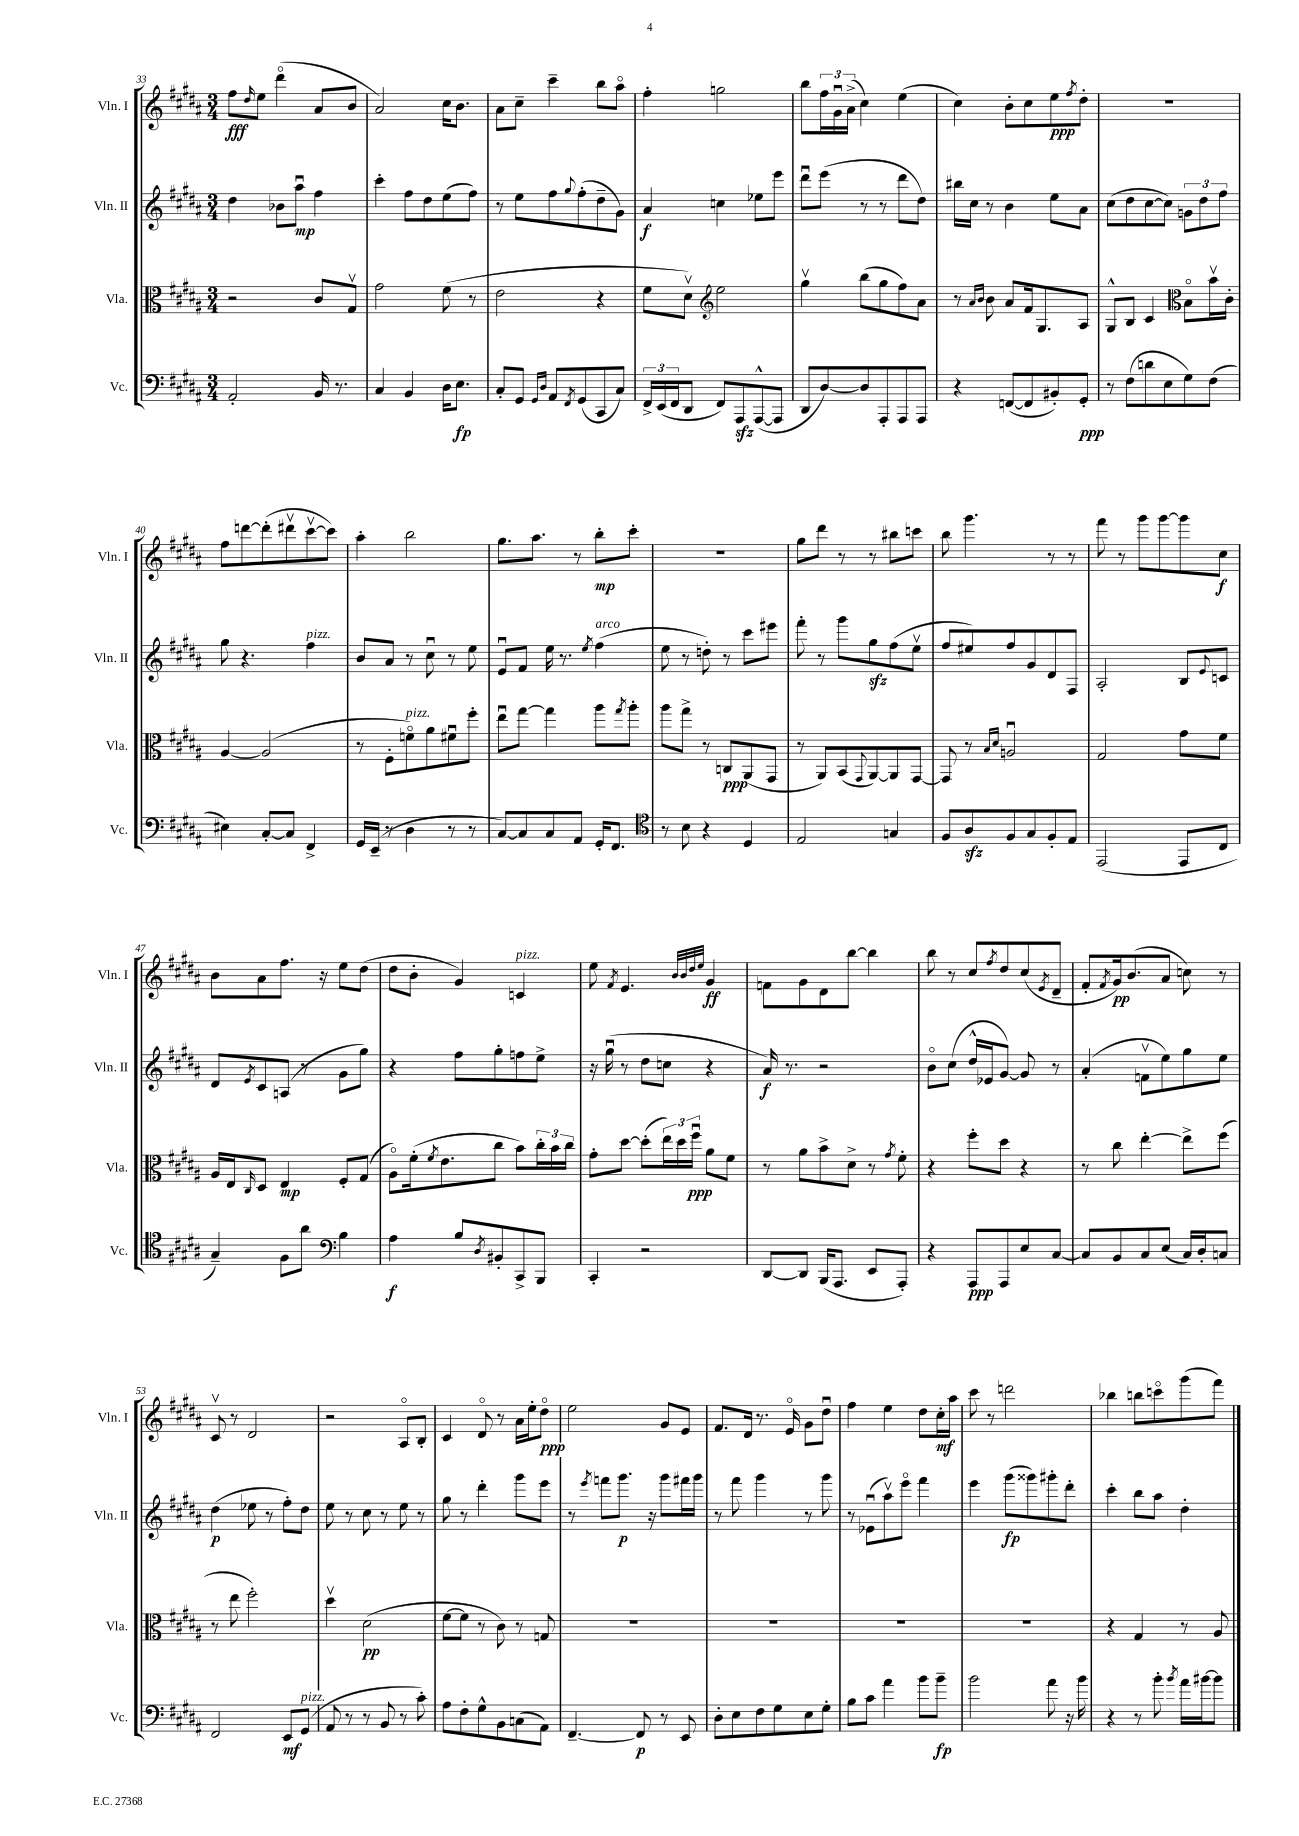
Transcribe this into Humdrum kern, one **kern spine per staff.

**kern	**dynam	**kern	**dynam	**kern	**dynam	**kern	**dynam
*part4	*part4	*part3	*part3	*part2	*part2	*part1	*part1
*staff4	*staff4	*staff3	*staff3	*staff2	*staff2	*staff1	*staff1
*I"Vc.	*	*I"Vla.	*	*I"Vln. II	*	*I"Vln. I	*
*I'Vc.	*	*I'Vla.	*	*I'Vln. II	*	*I'Vln. I	*
*clefF4	*	*clefC3	*	*clefG2	*	*clefG2	*
*k[f#c#g#d#a#]	*	*k[f#c#g#d#a#]	*	*k[f#c#g#d#a#]	*	*k[f#c#g#d#a#]	*
*M3/4	*	*M3/4	*	*M3/4	*	*M3/4	*
=33	=33	=33	=33	=33	=33	=33	=33
2AA#'/	.	2r	.	4dd#\	.	8ff#\L	fff
.	.	.	.	.	.	16qqdd#/	.
.	.	.	.	.	.	8ee\J	.
.	.	.	.	8b-X\L	.	(4ddd#\	.
.	.	.	.	8aa#u\J	mp	.	.
16BB/	.	8c#/L	.	4ff#\	.	8a#/L	.
8.r	.	.	.	.	.	.	.
.	.	8G#v/J	.	.	.	8b/J	.
=34	=34	=34	=34	=34	=34	=34	=34
4C#/	.	2g#\	.	4ccc#'\	.	2a#/)	.
4BB/	.	.	.	8ff#\L	.	.	.
.	.	.	.	8dd#\	.	.	.
16D#\KL	.	(8f#\	.	(8ee\	.	16cc#\KL	.
8.E\J	fp	.	.	.	.	8.b\J	.
.	.	8r	.	8ff#\J)	.	.	.
=35	=35	=35	=35	=35	=35	=35	=35
8C#'/L	.	2e\	.	8r	.	8a#\L	.
8GG#/J	.	.	.	8ee\L	.	8cc#~\J	.
16qqGG#/LL	.	.	.	.	.	.	.
16qqD#/JJ	.	.	.	.	.	.	.
8AA#/L	.	.	.	8ff#\	.	4ccc#~\	.
8qFF#/	.	.	.	8qqgg#/	.	.	.
(8GG#/	.	.	.	(8ff#'\	.	.	.
8CC#/	.	4r	.	8dd#~\	.	8bb\L	.
8C#/J)	.	.	.	8g#\J)	.	8aa#\J	.
=36	=36	=36	=36	=36	=36	=36	=36
24FF#^/LL	.	8f#\L	.	4a#/	f	4ff#'\	.
(24EE/	.	.	.	.	.	.	.
24FF#/J	.	.	.	.	.	.	.
8DD#/J	.	8d#v\J)	.	.	.	.	.
*	*	*clefG2	*	*	*	*	*
8FF#/L)	.	2ee\	.	4ccn\	.	2ggn\	.
8AAA#zz/	.	.	.	.	.	.	.
([8AAA#^^/	.	.	.	8ee-X\L	.	.	.
8AAA#/J]	.	.	.	8eee\J	.	.	.
=37	=37	=37	=37	=37	=37	=37	=37
8DD#/L	.	4gg#v\	.	8ddd#u\L	.	8bb\L	.
[8D#/)	.	.	.	(8eee\J	.	24ff#\L	.
.	.	.	.	.	.	24g#u\	.
.	.	.	.	.	.	(24a#^\JJ	.
8D#/]	.	(8bb\L	.	8r	.	4cc#\)	.
8AAA#'/	.	8gg#\	.	8r	.	.	.
8AAA#/	.	8ff#\)	.	8ddd#\L	.	(4ee\	.
8AAA#/J	.	8a#\J	.	8dd#\J)	.	.	.
=38	=38	=38	=38	=38	=38	=38	=38
4r	.	8r	.	16bb#X\LL	.	4cc#\)	.
.	.	.	.	16cc#\JJ	.	.	.
.	.	16qqa#/LL	.	.	.	.	.
.	.	16qqb/JJ	.	.	.	.	.
.	.	8b\	.	8r	.	.	.
([8FFn/L	.	8a#/L	.	4b\	.	8b'\L	.
8FF/]	.	16f#/k	.	.	.	8cc#\	.
.	.	8.G#/	.	.	.	.	.
8BB#X'/)	.	.	.	8ee\L	.	8ee\	ppp
.	.	.	.	.	.	8qff#/	.
8GG#'/J	ppp	8A#/J	.	8a#\J	.	8dd#'\J	.
=39	=39	=39	=39	=39	=39	=39	=39
8r	.	8G#^^/L	.	(8cc#\L	.	2.r	.
(8F#\L	.	8B/J	.	8dd#\	.	.	.
8dn\	.	4c#/	.	[8cc#\	.	.	.
8E\	.	.	.	8cc#\J])	.	.	.
*	*	*clefC3	*	*	*	*	*
8G#\)	.	8B\L	.	12gn\L	.	.	.
.	.	.	.	12dd#\	.	.	.
(8F#\J	.	16bv\L	.	.	.	.	.
.	.	.	.	12ff#\J	.	.	.
.	.	16c#'\JJ	.	.	.	.	.
!!LO:LB:g=z
=40	=40	=40	=40	=40	=40	=40	=40
4E#X\)	.	[4A#/	.	8gg#\	.	8ff#\L	.
.	.	.	.	4.r	.	[8dddn\	.
[8C#'/L	.	(2A#/]	.	.	.	(8ddd'\]	.
8C#/J]	.	.	.	.	.	8ddd#Xv\	.
!	!	!	!	!LO:TX:a:i:t=pizz.	!	!	!
4FF#^/	.	.	.	4ff#\	.	[8ccc#v\	.
.	.	.	.	.	.	8ccc#\J])	.
=41	=41	=41	=41	=41	=41	=41	=41
16GG#/LL	.	8r	.	8b/L	.	4aa#'\	.
(16EE~/JJ	.	.	.	.	.	.	.
8r	.	8F#'\L	.	8a#/J	.	.	.
!	!	!LO:TX:a:i:t=pizz.	!	!	!	!	!
4D#\	.	8fn\)	.	8r	.	2bb\	.
.	.	8a#\	.	8cc#u\	.	.	.
8r	.	8f#Xu\	.	8r	.	.	.
8r	.	8ff#'\J	.	8ee\	.	.	.
=42	=42	=42	=42	=42	=42	=42	=42
[8C#/L)	.	8eeu\L	.	8eu/L	.	8.gg#\L	.
8C#/]	.	[8gg#\J	.	8f#/J	.	.	.
.	.	.	.	.	.	8.aa#\J	.
8C#/	.	4gg#\]	.	16ee\	.	.	.
.	.	.	.	8.r	.	.	.
8AA#/J	.	.	.	.	.	8r	.
.	.	.	.	8qee/	.	.	.
!	!	!	!	!LO:TX:a:i:t=arco	!	!	!
16GG#'/KL	.	8aa#\L	.	(4ff#\	.	8bb'\L	mp
8.FF#/J	.	.	.	.	.	.	.
.	.	8qgg#/	.	.	.	.	.
.	.	8aa#'\J	.	.	.	8ccc#'\J	.
=43	=43	=43	=43	=43	=43	=43	=43
*clefC4	*	*	*	*	*	*	*
8r	.	8aa#\L	.	8ee\	.	2.r	.
8B\	.	8gg#^\J	.	8r	.	.	.
4r	.	8r	.	8ddn'\)	.	.	.
.	.	8Cn/L	ppp	8r	.	.	.
4D#/	.	(8AA#/	.	8ccc#\L	.	.	.
.	.	8GG#/J	.	8eee#X\J	.	.	.
=44	=44	=44	=44	=44	=44	=44	=44
2E/	.	8r	.	8fff#'\	.	8gg#\L	.
.	.	8AA#/L)	.	8r	.	8ddd#\J	.
.	.	(8BB/	.	8ggg#\L	.	8r	.
.	.	8qqGG#/	.	.	.	.	.
.	.	[8AA#/)	.	8gg#zz\	.	8r	.
4Gn/	.	8AA#/]	.	(8ff#\	.	8bb#X\L	.
.	.	[8GG#/J	.	8eev\J	.	8cccn\J	.
=45	=45	=45	=45	=45	=45	=45	=45
8F#/L	.	8GG#/]	.	8ff#/L	.	8bb\	.
8A#zz/	.	8r	.	8ee#X/)	.	4.ggg#\	.
.	.	16qqB/LL	.	.	.	.	.
.	.	16qqd#/JJ	.	.	.	.	.
8F#/	.	2Anu/	.	8ff#/	.	.	.
8G#/	.	.	.	8g#/	.	.	.
8F#'/	.	.	.	8d#/	.	8r	.
8E/J	.	.	.	8F#/J	.	8r	.
=46	=46	=46	=46	=46	=46	=46	=46
(2EE/	.	2G#/	.	2A#'/	.	8fff#\	.
.	.	.	.	.	.	8r	.
.	.	.	.	.	.	8ggg#\L	.
.	.	.	.	.	.	[8ggg#\	.
8EE/L	.	8g#\L	.	8B/L	.	8ggg#\]	.
.	.	.	.	8qqe/	.	.	.
8C#/J	.	8f#\J	.	8cn/J	.	8cc#\J	f
!!LO:LB:g=z
=47	=47	=47	=47	=47	=47	=47	=47
4G#~/)	.	16A#/LL	.	8d#/L	.	8b\L	.
.	.	16E/J	.	.	.	.	.
.	.	16qqC#/	.	8qe/	.	.	.
.	.	8D#/J	.	8c#/	.	8a#\	.
8F#\L	.	4E/	mp	(8An/J	.	8.ff#\J	.
8a#\J	.	.	.	8r	.	.	.
.	.	.	.	.	.	16r	.
*clefF4	*	*	*	*	*	*	*
4B\	.	8F#'/L	.	8g#\L	.	8ee\L	.
.	.	(8G#/J	.	8gg#\J)	.	(8dd#\J	.
=48	=48	=48	=48	=48	=48	=48	=48
4A#\	f	8A#\L)	.	4r	.	8dd#\L	.
.	.	(16f#'\k	.	.	.	8b'\J	.
.	.	8qf#/	.	.	.	.	.
.	.	8.e\	.	.	.	.	.
8B/L	.	.	.	8ff#\L	.	4g#/)	.
8qD#/	.	.	.	.	.	.	.
8BB#X'/	.	8cc#\J	.	8gg#'\	.	.	.
!	!	!	!	!	!	!LO:TX:a:i:t=pizz.	!
8CC#^/	.	8b\L)	.	8ffn\	.	4cn/	.
8BBB/J	.	24cc#'\L	.	8ee^\J	.	.	.
.	.	24b\	.	.	.	.	.
.	.	24cc#\JJ	.	.	.	.	.
=49	=49	=49	=49	=49	=49	=49	=49
4CC#'/	.	8g#'\L	.	16r	.	8ee\	.
.	.	.	.	(16gg#u\	.	.	.
.	.	.	.	.	.	8qf#/	.
.	.	[8dd#\J	.	8r	.	4.e/	.
2r	.	(8dd#'\L]	.	8dd#\L	.	.	.
.	.	24ee\L)	.	8ccn\J	.	.	.
.	.	24dd#\	.	.	.	.	.
.	.	24ff#u\JJ	ppp	.	.	.	.
.	.	.	.	.	.	32qqb/LLL	.
.	.	.	.	.	.	32qqb/	.
.	.	.	.	.	.	32qqdd#/	.
.	.	.	.	.	.	32qqee/JJJ	.
.	.	8a#\L	.	4r	.	4g#/	ff
.	.	8f#\J	.	.	.	.	.
=50	=50	=50	=50	=50	=50	=50	=50
[8DD#/L	.	8r	.	16a#/)	f	8fn\L	.
.	.	.	.	8.r	.	.	.
8DD#/J]	.	8a#\L	.	.	.	8g#\	.
(16BBB/KL	.	8b^\	.	2r	.	8d#\	.
8.AAA#/J	.	.	.	.	.	.	.
.	.	8d#^\J	.	.	.	[8bb\J	.
8EE/L	.	8r	.	.	.	4bb\]	.
.	.	8qg#/	.	.	.	.	.
8AAA#'/J)	.	8f#'\	.	.	.	.	.
=51	=51	=51	=51	=51	=51	=51	=51
4r	.	4r	.	8b\L	.	8bb\	.
.	.	.	.	(8cc#\J	.	8r	.
8AAA#/L	ppp	8ff#'\L	.	16dd#^^/LL	.	8cc#/L	.
.	.	.	.	16e-X/J	.	.	.
.	.	.	.	.	.	8qff#/	.
8AAA#/	.	8dd#\J	.	[8g#/J)	.	8dd#/	.
8E/	.	4r	.	8g#/]	.	(8cc#/	.
.	.	.	.	.	.	8qe/	.
[8C#/J	.	.	.	8r	.	8d#~/J	.
=52	=52	=52	=52	=52	=52	=52	=52
8C#/L]	.	8r	.	(4a#'/	.	8f#'/L	.
.	.	.	.	.	.	8qf#/	.
8BB/	.	8cc#\	.	.	.	16g#/k)	pp
.	.	.	.	.	.	(8.b/	.
8C#/	.	[4ee'\	.	8fnv\L	.	.	.
(8E/J	.	.	.	8ee\)	.	8a#/J	.
16C#/LL)	.	8ee^\L]	.	8gg#\	.	8ccn\)	.
16D#'/J	.	.	.	.	.	.	.
8Cn/J	.	(8ff#\J	.	8ee\J	.	8r	.
!!LO:LB:g=z
=53	=53	=53	=53	=53	=53	=53	=53
2FF#/	.	8r	.	(4dd#\	p	8c#v/	.
.	.	8ee\	.	.	.	8r	.
.	.	2ff#'\)	.	8ee-X\	.	2d#/	.
.	.	.	.	8r	.	.	.
8EE/L	mf	.	.	8ff#'\L)	.	.	.
!LO:TX:a:i:t=pizz.	!	!	!	!	!	!	!
(8GG#/J	.	.	.	8dd#\J	.	.	.
=54	=54	=54	=54	=54	=54	=54	=54
8AA#/	.	4dd#v\	.	8ee\	.	2r	.
8r	.	.	.	8r	.	.	.
8r	.	(2d#\	pp	8cc#\	.	.	.
8BB/	.	.	.	8r	.	.	.
8r	.	.	.	8ee\	.	8A#/L	.
8c#'\)	.	.	.	8r	.	8B'/J	.
=55	=55	=55	=55	=55	=55	=55	=55
8A#\L	.	[8f#\L	.	8gg#\	.	4c#/	.
8F#'\	.	8f#\J]	.	8r	.	.	.
8G#^^\	.	8r	.	4ddd#'\	.	8d#/	.
8BB\	.	8c#\)	.	.	.	8r	.
(8Cn\	.	8r	.	8ggg#\L	.	16a#\LL	.
.	.	.	.	.	.	16ee'\J	.
8AA#\J)	.	8Gn/	.	8eee\J	.	8dd#\J	ppp
=56	=56	=56	=56	=56	=56	=56	=56
[4.FF#~/	.	2.r	.	8r	.	2ee\	.
.	.	.	.	8qeee/	.	.	.
.	.	.	.	8fffn\L	.	.	.
.	.	.	.	8.ggg#\J	p	.	.
8FF#/]	p	.	.	.	.	.	.
.	.	.	.	16r	.	.	.
8r	.	.	.	8ggg#\L	.	8g#/L	.
8EE/	.	.	.	16fff#X\L	.	8e/J	.
.	.	.	.	16ggg#\JJ	.	.	.
=57	=57	=57	=57	=57	=57	=57	=57
8D#'\L	.	2.r	.	8r	.	8.f#/L	.
8E\	.	.	.	8fff#\	.	.	.
.	.	.	.	.	.	16d#/Jk	.
8F#\	.	.	.	4ggg#\	.	8.r	.
8G#\	.	.	.	.	.	.	.
.	.	.	.	.	.	16e/	.
8E\	.	.	.	8r	.	8g#\L	.
8G#'\J	.	.	.	8ggg#\	.	8dd#u\J	.
=58	=58	=58	=58	=58	=58	=58	=58
8B\L	.	2.r	.	8r	.	4ff#\	.
8c#\J	.	.	.	(8e-Xu\L	.	.	.
4a#\	.	.	.	8aa#v\)	.	4ee\	.
.	.	.	.	8eee\J	.	.	.
8b\L	.	.	.	4fff#\	.	8dd#\L	.
8b~\J	fp	.	.	.	.	16cc#'\L	mf
.	.	.	.	.	.	16aa#\JJ	.
=59	=59	=59	=59	=59	=59	=59	=59
2b\	.	2.r	.	4eee\	.	8ccc#\	.
.	.	.	.	.	.	8r	.
.	.	.	.	(8ggg#\L	fp	2dddn\	.
.	.	.	.	8ggg##X\)	.	.	.
8a#\	.	.	.	8ggg#X'\	.	.	.
16r	.	.	.	8ddd#'\J	.	.	.
16b\	.	.	.	.	.	.	.
=60	=60	=60	=60	=60	=60	=60	=60
4r	.	4r	.	4ccc#'\	.	4bb-X\	.
8r	.	4G#/	.	8bb\L	.	8bbn\L	.
8b'\	.	.	.	8aa#\J	.	8cccn\	.
8qb/	.	.	.	.	.	.	.
16a#\LL	.	8r	.	4dd#'\	.	(8ggg#\	.
[16b#X\J	.	.	.	.	.	.	.
8b#\J]	.	8A#/	.	.	.	8fff#\J)	.
==	==	==	==	==	==	==	==
*-	*-	*-	*-	*-	*-	*-	*-
